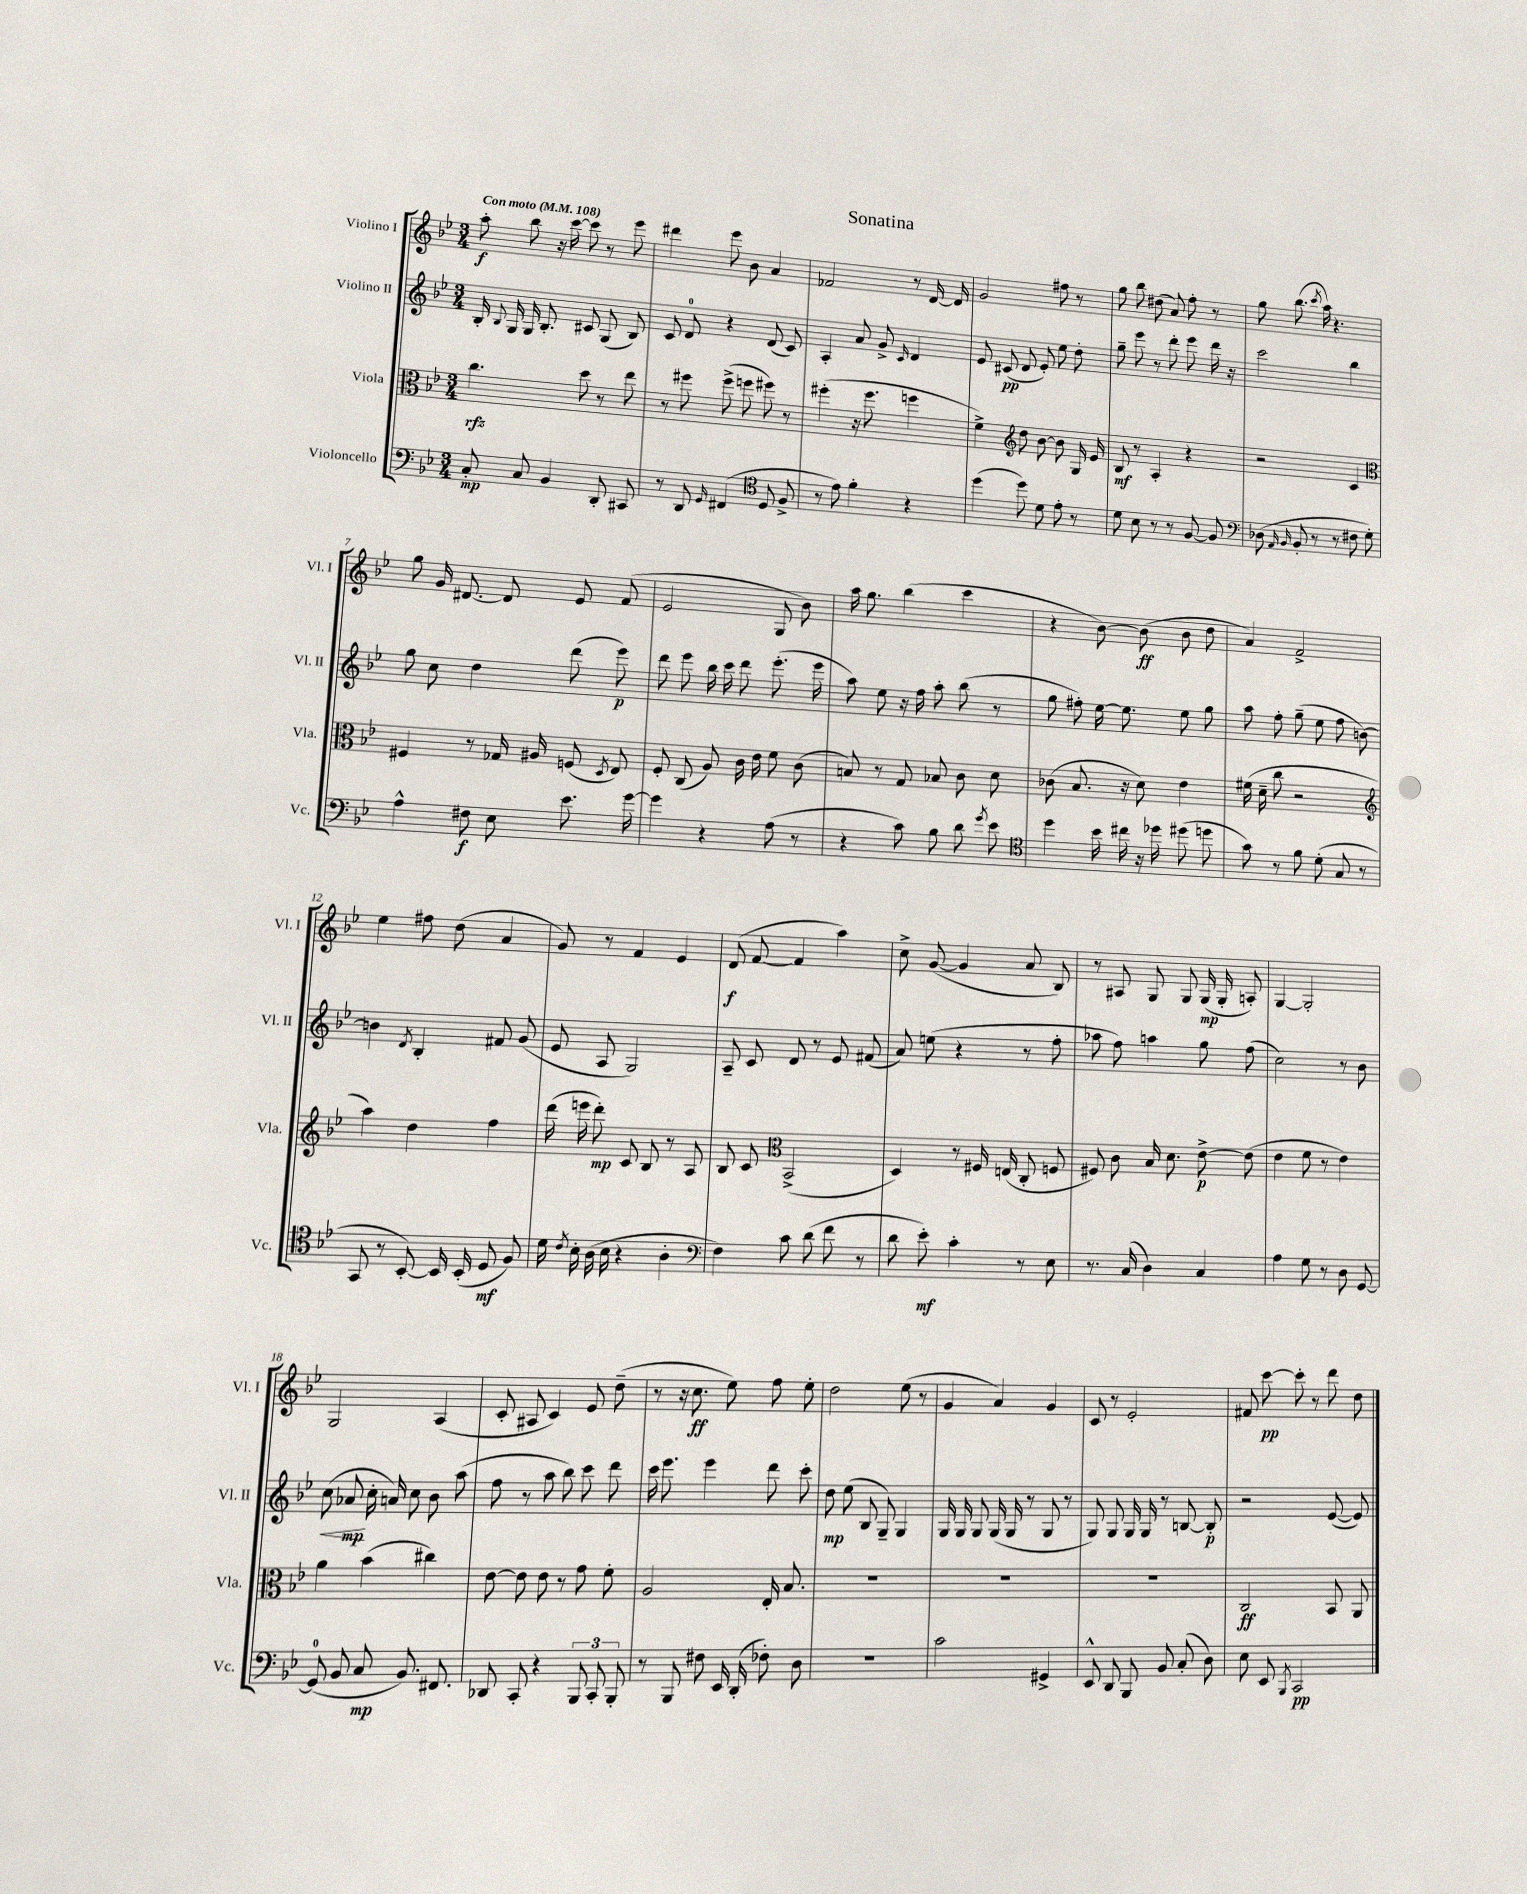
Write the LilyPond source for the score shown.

\header { title = "Sonatina" }
<<
\new StaffGroup <<
\new Staff = "s0" \with { instrumentName = "Violino I" shortInstrumentName = "Vl. I" } {
    \clef treble \key bes \major \numericTimeSignature \time 3/4 \tempo "Con moto" 4 = 108
    \autoBeamOff a''8-.\f bes''8 r16 c'''16~ c'''8 r8 ees'''8 |
    dis'''4 ees'''8 bes'8 a'4 |
    fes'2 r8 d'16~ d'16 |
    g'2 fis''8 r8 |
    g''8 bes''8 dis''8( a'8) f''8-. r8 |
    g''8 bes''8.( \acciaccatura { c'''8 } a''16) r4. |
    g''8 g'16 dis'8.~ dis'8 ees'8 f'8( |
    ees'2 g8 bes'8) |
    a''16 g''8. bes''4( c'''4 |
    r4 bes'8~) bes'8\ff( bes'8 d''8 |
    a'4) f'2-> |
    ees''4 fis''8 d''8( a'4 |
    g'8) r8 f'4 ees'4 |
    d'8\f( f'8~ f'4 a''4) |
    c''8-> g'8~( g'4 a'8 bes8) |
    r8 ais8 g8 g8 g16\mp( g16-. a8-.) |
    g4~ g2-. |
    g2 a4( |
    c'8-. ais8 c'4) ees'8 d''8--( |
    r8 r16 c''8.\ff ees''8) f''8 ees''8-. |
    d''2 ees''8( r8 |
    g'4 a'4) g'4 |
    c'8 r8 ees'2-. |
    fis'8 c'''8~\pp c'''8-. r8 d'''8 d''8 \bar "|." |
}
\new Staff = "s1" \with { instrumentName = "Violino II" shortInstrumentName = "Vl. II" } {
    \clef treble \key bes \major \numericTimeSignature \time 3/4
    \autoBeamOff bes16-. \appoggiatura { bes8 } g16 g16 bes8.-. cis'8 g8( bes8) |
    c'8 d'8-0 r4 d'8( c'8) |
    a4-. a'8 g'8-> \grace { c'16 } d'4 |
    ees'8 cis'8\pp( d'8 ees'8-.) ees''8 d''8-. |
    g''8-- ees'''8 r8 d'''8-. ees'''8 d'''16 r16 |
    c'''2 bes''4 |
    g''8 c''8 d''4 d'''8( ees'''8\p) |
    d'''8 ees'''8 bes''16 c'''16 d'''8 ees'''8.-.( ees'''16 |
    a''8) ees''8 r16 f''16 a''8-. bes''8( r8 |
    g''8 fis''8-.) ees''16~ ees''8. ees''8 g''8 |
    a''8 f''8-. g''8--( ees''8 f''8 b'8~) |
    b'4 \acciaccatura { d'8 } bes4-. fis'8 g'8( |
    ees'8 a8 g2) |
    a8-- c'8 d'8 r8 ees'8 fis'8( |
    a'8) e''8( r4 r8 f''8-. |
    aes''8 f''8) a''4 g''8 f''8( |
    c''2) r8 bes'8 |
    c''8\<( aes'8\mp\! c''16-. a'16) c''8 bes'8 a''8( |
    f''8 r8 a''8 bes''8) c'''8 d'''8 |
    c'''16 ees'''8. ees'''4 d'''8 c'''8-. |
    d''8\mp ees''8( bes8 g8--) g4 |
    g16 g16 g8 g16( g16 r8 g8 r8 |
    g8) g8 g16 g16 r8 b8~ b8-.\p |
    r2 ees'8~( ees'8) \bar "|." |
}
\new Staff = "s2" \with { instrumentName = "Viola" shortInstrumentName = "Vla." } {
    \clef alto \key bes \major \numericTimeSignature \time 3/4
    \autoBeamOff c''4.\rfz d''8 r8 ees''8 |
    r8 fis''8 fis''8->( f''8 fis''8) r8 |
    fis''4-.( r16 fis''8. f''4 |
    f'4->) \clef treble d''8 bes'8~ bes'8 g16 ees'16 |
    bes8\mf r8 a4-. r4 |
    r2 c'4 |
    \clef alto fis4 r8 ges16 ais16 f8( \acciaccatura { d8 } ees8) |
    f8-. c8( a8) c'16 ees'16 f'8 c'8( |
    b8) r8 g8 bes8 c'8 d'8 |
    ces'8( bes8. r16 d'8) ees'4 |
    fis'16( d'16-- c''8 r2 |
    \clef treble a''4) d''4 f''4 |
    d'''16( e'''16 d'''8-.\mp) c'8 bes8 r8 a8 |
    bes8 c'8 \clef alto bes,2->( |
    d4) r8 fis16 e16( c8-. f8 |
    fis8) c'8 bes16 d'8. ees'8~->\p ees'8( |
    ees'4 f'8 r8 ees'4) |
    a'4 bes'4( cis''4) |
    ees'8~ ees'8 ees'8 r8 g'8 f'8-. |
    a2 ees16-. bes8. |
    R2. |
    R2. |
    R2. |
    c2\ff bes,8 a,8 \bar "|." |
}
\new Staff = "s3" \with { instrumentName = "Violoncello" shortInstrumentName = "Vc." } {
    \clef bass \key bes \major \numericTimeSignature \time 3/4
    \autoBeamOff c8-.\mp c8 bes,4 d,8-. cis,8 |
    r8 d,8 \grace { g,16 } fis,4( \clef tenor d8 f8-> |
    r8 ees'8) f'4-. r4 |
    d''4( d''8) d'8 ees'8-. r8 |
    d'8 bes8 r8 r8 f8~ f8 |
    \clef bass des8( \grace { a,16 bes,16 } bes,8-. r8 r8 fis8 g8-.) |
    a4-^ fis8\f ees8 ees'8. g'16~ |
    g'4 r4 a8( r8 |
    r4 c'8) bes8 d'8 \acciaccatura { g'8 } ees'8 |
    \clef tenor d''4 bes'16 cis''16 r16 des''16 dis''8( d''8 |
    g'8) r8 f'8 d'8-.( g8 r8 |
    g,8 r8 bes,8~-.) bes,16 bes,16-.( d8\mf f8) |
    d'16 \acciaccatura { c'8 } bes16-. a16( bes16 r4 a4-. |
    \clef bass f4) c'8 d'8( f'8 r8 |
    d'8 ees'8-.\mf) c'4-. r8 ees8 |
    r8. c16( d4) c4 |
    a4 g8 r8 d8 g,8~ |
    g,8-0( bes,8 c8\mp bes,8.) fis,8. |
    des,8 c,8-. r4 \tuplet 3/2 { bes,,8 c,8-. bes,,8-. } |
    r8 bes,,8 fis8 ees,16 d,16-.( fes8-.) d8 |
    R2. |
    c'2 gis,4-> |
    ees,8-^ d,8 bes,,8 bes,8 c8-.( d8) |
    ees8 ees,8 \acciaccatura { bes,,8 } c,2\pp \bar "|." |
}
>>
>>
